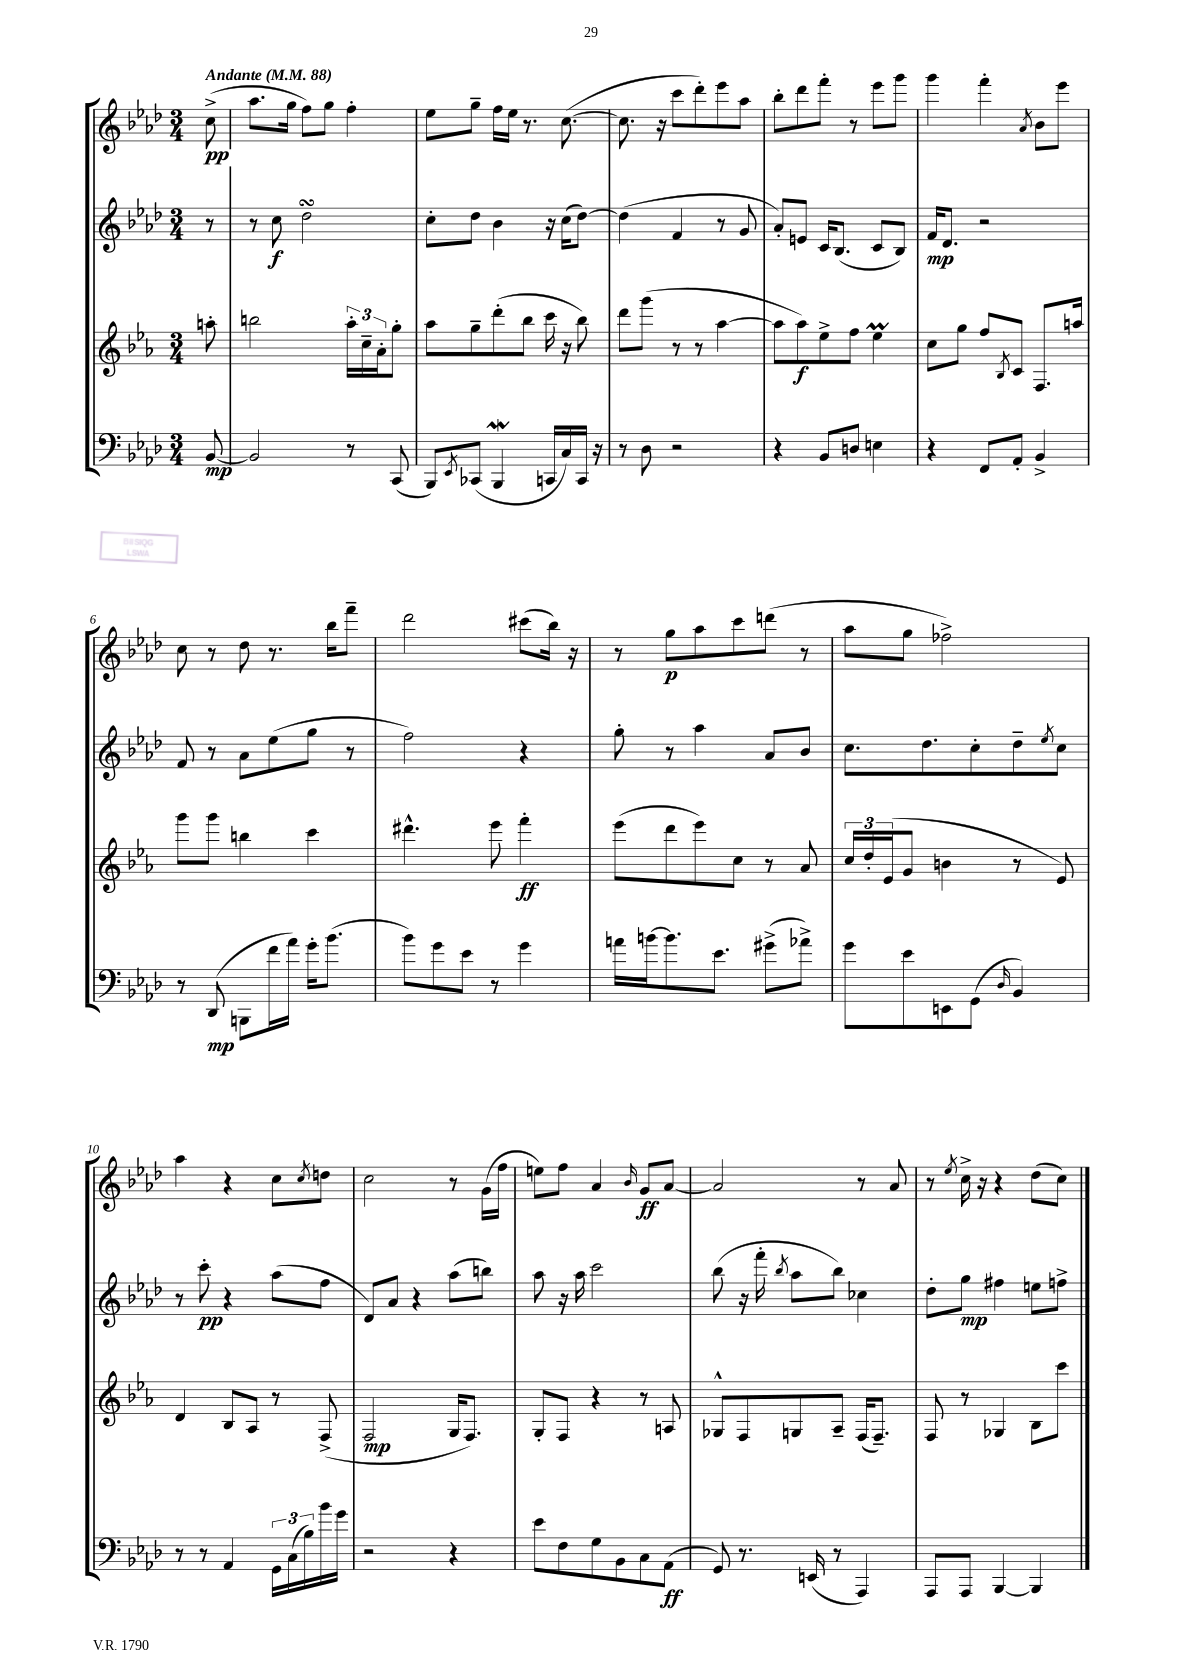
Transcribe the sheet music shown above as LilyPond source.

<<
\new StaffGroup <<
\new Staff = "s0" {
    \clef treble \key aes \major \numericTimeSignature \time 3/4 \partial 8 \tempo "Andante" 4 = 88
    c''8->\pp( |
    aes''8. g''16 f''8) g''8 f''4-. |
    ees''8 g''8-- f''16 ees''16 r8. c''8.~( |
    c''8. r16 c'''8 des'''8-.) ees'''8 aes''8 |
    bes''8-. des'''8 f'''8-. r8 ees'''8 g'''8 |
    g'''4 f'''4-. \acciaccatura { aes'8 } bes'8 ees'''8 |
    c''8 r8 des''8 r8. bes''16 f'''8-- |
    des'''2 cis'''8( bes''16) r16 |
    r8 g''8\p aes''8 c'''8 d'''8( r8 |
    aes''8 g''8 fes''2->) |
    aes''4 r4 c''8 \acciaccatura { c''8 } d''8 |
    c''2 r8 g'16( f''16 |
    e''8) f''8 aes'4 \grace { bes'16 } g'8\ff aes'8~ |
    aes'2 r8 aes'8 |
    r8 \acciaccatura { ees''8 } c''16-> r16 r4 des''8( c''8) \bar "|." |
}
\new Staff = "s1" {
    \clef treble \key aes \major \numericTimeSignature \time 3/4 \partial 8
    r8 |
    r8 c''8\f des''2\turn |
    c''8-. des''8 bes'4 r16 c''16( des''8~) |
    des''4( f'4 r8 g'8 |
    aes'8-.) e'8 c'16 bes8.( c'8 bes8) |
    f'16\mp des'8. r2 |
    f'8 r8 aes'8 ees''8( g''8 r8 |
    f''2) r4 |
    g''8-. r8 aes''4 aes'8 bes'8 |
    c''8. des''8. c''8-. des''8-- \acciaccatura { ees''8 } c''8 |
    r8 c'''8-.\pp r4 aes''8( f''8 |
    des'8) aes'8 r4 aes''8( b''8) |
    aes''8 r16 aes''16 c'''2 |
    bes''8( r16 f'''16-. \acciaccatura { bes''8 } aes''8 bes''8) ces''4 |
    des''8-. g''8\mp fis''4 e''8 f''8-> \bar "|." |
}
\new Staff = "s2" {
    \clef treble \key ees \major \numericTimeSignature \time 3/4 \partial 8
    a''8-. |
    b''2 \tuplet 3/2 { aes''16-. c''16-- aes'16-. } g''8-. |
    aes''8 g''8-- d'''8-.( bes''8 c'''16 r16 bes''8) |
    d'''8 g'''8( r8 r8 aes''4~ |
    aes''8 aes''8\f) ees''8-> f''8 ees''4\prall |
    c''8 g''8 f''8 \acciaccatura { bes8 } c'8 f8. a''16 |
    g'''8 g'''8 b''4 c'''4 |
    dis'''4.-^ ees'''8 f'''4-.\ff |
    ees'''8( d'''8 ees'''8) c''8 r8 aes'8 |
    \tuplet 3/2 { c''16 d''16-. ees'16( } g'8 b'4 r8 ees'8) |
    d'4 bes8 aes8 r8 f8->( |
    f2\mp g16 f8.) |
    g8-. f8 r4 r8 a8 |
    ges8-^ f8 g8 aes8-- f16( f8.--) |
    f8 r8 ges4 bes8 c'''8 \bar "|." |
}
\new Staff = "s3" {
    \clef bass \key aes \major \numericTimeSignature \time 3/4 \partial 8
    bes,8~\mp |
    bes,2 r8 c,8( |
    bes,,8) \acciaccatura { ees,8 } ces,8( bes,,4\mordent c,16 c16) c,16 r16 |
    r8 des8 r2 |
    r4 bes,8 d8 e4 |
    r4 f,8 aes,8-. bes,4-> |
    r8 des,8\mp( b,,8 f'16 aes'16) g'16-. bes'8.( |
    bes'8) g'8 ees'8 r8 g'4 |
    a'16 b'16~ b'8. ees'8. gis'8->( aes'8->) |
    g'8 ees'8 e,8 g,8( \grace { des16 } bes,4) |
    r8 r8 aes,4 \tuplet 3/2 { g,16 c16( bes16) } bes'16 g'16 |
    r2 r4 |
    ees'8 f8 g8 bes,8 c8 aes,8\ff( |
    g,8) r8. e,16( r8 aes,,4) |
    aes,,8 aes,,8 bes,,4~ bes,,4 \bar "|." |
}
>>
>>
